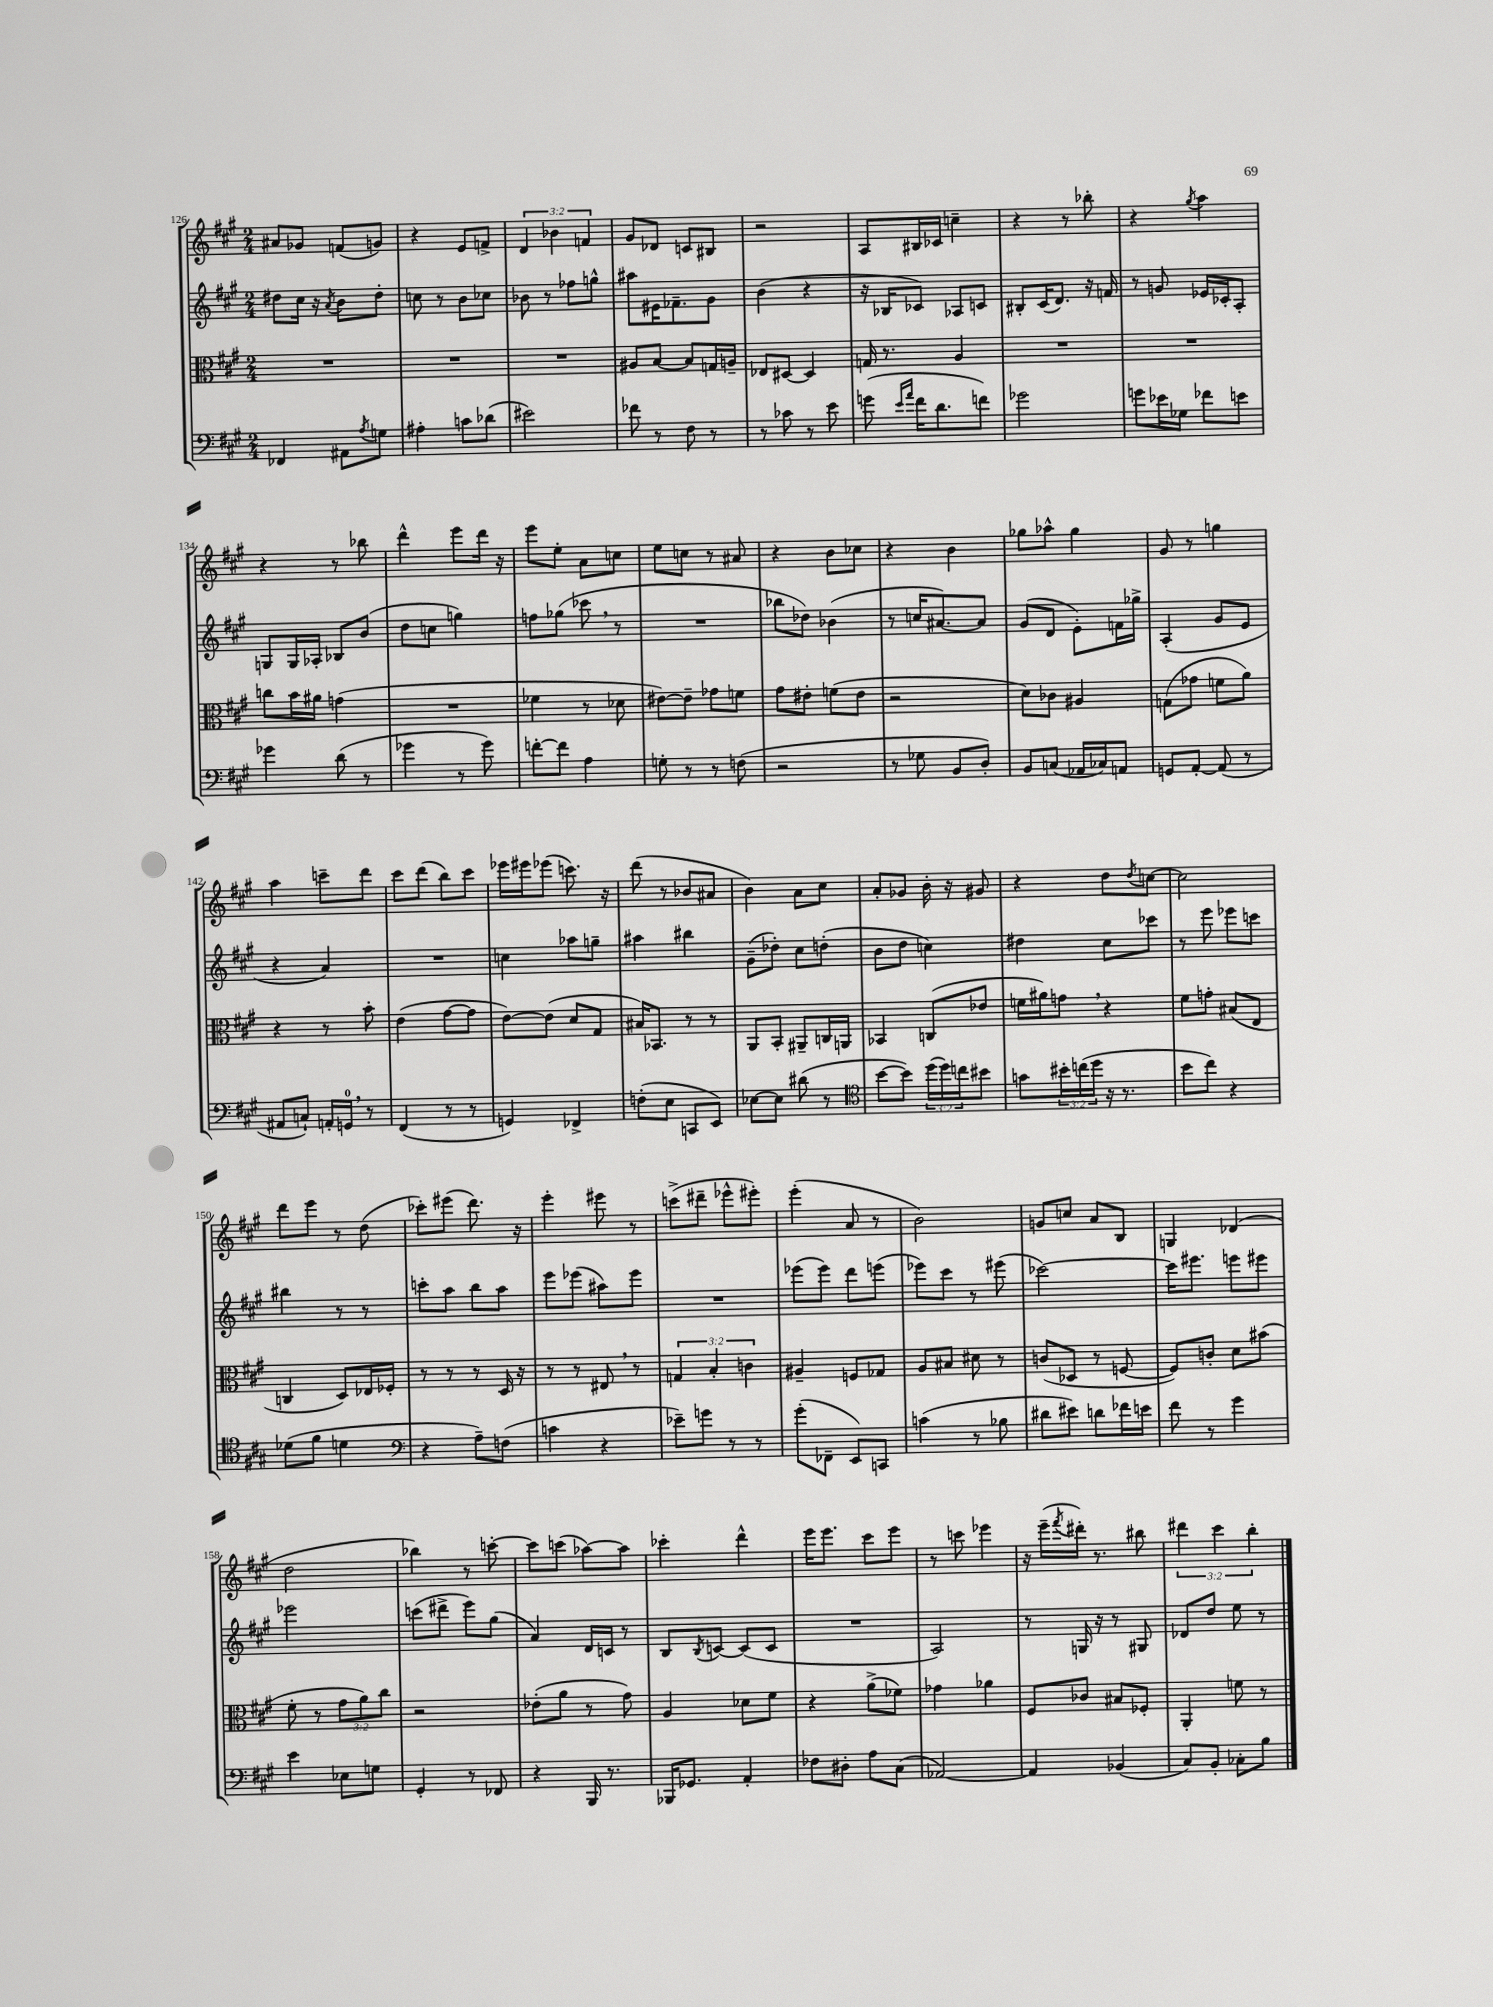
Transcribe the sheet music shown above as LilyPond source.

<<
\new StaffGroup <<
\new Staff = "s0" {
    \clef treble \key a \major \numericTimeSignature \time 2/4 \override Staff.TupletNumber.text = #tuplet-number::calc-fraction-text
    ais'8 ges'8 f'8( g'8) |
    r4 e'8 f'8-> |
    \tuplet 3/2 { d'4 bes'4 f'4 } |
    gis'8 des'8 c'8 bis8 |
    r2 |
    a8 bis16 ces'16 c''4-- |
    r4 r8 bes''8-. |
    r4 \acciaccatura { gis''8 } a''4 |
    r4 r8 bes''8 |
    d'''4-^ e'''8 d'''16 r16 |
    e'''8 e''8-. a'8 c''8 |
    e''8 c''8 r8 ais'8 |
    r4 b'8 ces''8 |
    r4 b'4 |
    ges''8 aes''8-^ ges''4 |
    gis'8 r8 g''4 |
    a''4 c'''8-- d'''8 |
    cis'''8 d'''8( b''8) cis'''8 |
    ees'''16 eis'''16 ees'''8( c'''8.) r16 |
    d'''8( r8 bes'8 ais'8 |
    b'4) a'8 cis''8 |
    a'8-. ges'8 b'16-. r16 gis'8 |
    r4 d''8 \acciaccatura { d''8 } c''8~ |
    c''2 |
    d'''8 e'''8 r8 d''8( |
    ces'''8-.) eis'''8( d'''8.) r16 |
    e'''4-. eis'''8 r8 |
    c'''8->( dis'''8-- ees'''8-^ eis'''8-.) |
    e'''4-.( a'8 r8 |
    b'2) |
    g'8 c''8 a'8 b8 |
    g4 des'4( |
    d''2 |
    bes''4) r8 c'''8~-. |
    c'''8 c'''8( aes''8~) aes''8 |
    ces'''4-. d'''4-^ |
    e'''16 e'''8. cis'''8 e'''8 |
    r8 c'''8 ees'''4 |
    r16 e'''16--( \acciaccatura { fis'''8 } dis'''16-.) r8. bis''8 |
    \tuplet 3/2 { dis'''4 cis'''4 b''4-. } \bar "|." |
}
\new Staff = "s1" {
    \clef treble \key a \major \numericTimeSignature \time 2/4
    dis''8 cis''16 r16 \acciaccatura { a'8 } b'8 dis''8-. |
    c''8 r8 b'8 ces''8 |
    bes'8 r8 fes''8 g''8-^ |
    ais''8 eis'16 fes'8.-- gis'8 |
    b'4( r4 |
    r16 bes16 ces'8) aes8 c'8 |
    bis8-. cis'16( d'8.) r16 f'16 |
    r8 g'8 ees'16 ces'16-. a8-. |
    g8 g16 aes16-. bes8 b'8( |
    d''8 c''8 g''4) |
    f''8 ges''8( ces'''8 \breathe r8 |
    R2 |
    bes''8 des''8) bes'4( |
    r8 c''16 ais'8.~) ais'8 |
    gis'8( d'8 e'8-.) f'16 ges''16-> |
    a4-.( gis'8 e'8 |
    r4 a'4) |
    R2 |
    c''4 aes''8 g''8-- |
    ais''4 bis''4 |
    gis'8--( des''8-.) cis''8 d''8-.( |
    b'8 d''8 c''4) |
    dis''4 cis''8 ces'''8 |
    r8 e'''8 ees'''8 c'''8 |
    bis''4 r8 r8 |
    c'''8-. a''8 b''8 a''8 |
    e'''8 ees'''8( ais''8) ees'''8 |
    R2 |
    ees'''8( ees'''8) d'''8 e'''8( |
    ees'''8) cis'''8 r8 eis'''8( |
    ces'''2~) |
    ces'''16 eis'''8. e'''8 eis'''8 |
    ees'''2 |
    c'''8( dis'''8-> e'''8) gis''8( |
    a'4) d'16 c'16 r8 |
    b8 \acciaccatura { b8 } c'8~ c'8( c'8 |
    R2 |
    a2) |
    r8 g16 r16 r8 gis8 |
    des'8 d''8 e''8 r8 \bar "|." |
}
\new Staff = "s2" {
    \clef alto \key a \major \numericTimeSignature \time 2/4 \override Staff.TupletNumber.text = #tuplet-number::calc-fraction-text
    R2 |
    R2 |
    R2 |
    ais8 b8~ b8 g16 a16-- |
    ees8 dis8~ dis4 |
    g16 r8. a4 |
    R2 |
    R2 |
    c''8 b'16 ais'16 g'4( |
    R2 |
    fes'4 r8 des'8 |
    eis'8~) eis'8-- ges'8 f'8 |
    gis'8 eis'8-. f'8( eis'8 |
    r2 |
    d'8) ces'8 ais4 |
    g8( ges'8 f'8 a'8) |
    r4 r8 b'8-. |
    e'4( gis'8~ gis'8 |
    e'8~) e'8( d'8 gis8 |
    bis16) bes,8. r8 r8 |
    a,8 b,8-. ais,8-- c16 a,16 |
    bes,4 c8( ees'8 |
    f'16 ais'16) g'8 \breathe r4 |
    fis'8 g'8-. bis8( e8 |
    c4 d8) ees16 fes16-. |
    r8 r8 r8 d16 r16 |
    r8 r8 eis8 \breathe r8 |
    \tuplet 3/2 { g4 b4-. c'4 } |
    ais4-- f8 ges8 |
    a8 bis8 dis'8 r8 |
    c'8( des8 r8 f8~ |
    f8) c'8-. d'8 bis'8( |
    fis'8-. r8 \tuplet 3/2 { gis'8 a'8) cis''8 } |
    r2 |
    ees'8-.( a'8 r8 gis'8) |
    a4 des'8 fis'8 |
    r4 a'8->( fes'8) |
    ges'4 aes'4 |
    fis8 ces'8 bis8 fes8-. |
    a,4-. f'8 r8 \bar "|." |
}
\new Staff = "s3" {
    \clef bass \key a \major \numericTimeSignature \time 2/4 \override Staff.TupletNumber.text = #tuplet-number::calc-fraction-text
    fes,4 ais,8 \acciaccatura { a8 } g8 |
    ais4-. c'8 des'8( |
    eis'2) |
    fes'8 r8 fis8 r8 |
    r8 ces'8 r8 e'8 |
    g'8( \grace { e'16 a'16 } fis'16 d'8. f'8) |
    ges'2 |
    g'8 ees'16 ges16 fes'8 e'8 |
    ges'4 d'8( r8 |
    ges'4 r8 ges'8) |
    f'8~-. f'8 a4 |
    g8-. r8 r8 f8( |
    r2 |
    r8 ges8 b,8 d8-.) |
    b,8 c8( aes,16 ces16) a,8 |
    g,8 a,8~-. a,8( r8 |
    ais,8 c8-!) a,16-. g,16-0 \breathe r8 |
    fis,4( r8 r8 |
    g,4) fes,4-> |
    f8-.( e8 c,8 e,8) |
    ees8~ ees8 dis'8( r8 |
    \clef tenor b'8~ b'8) \tuplet 3/2 { d''16( d''16) c''16 } bis'8 |
    g'8 \tuplet 3/2 { bis'16-. c''16( d''16 } r16 r8. |
    b'8 cis''8) r4 |
    des'8( fis'8 d'4 |
    \clef bass r4 a8--) f8( |
    c'4 r4 |
    ees'8--) g'8 r8 r8 |
    gis'8-.( fes,8-- e,8) c,8 |
    c'4( r8 bes8 |
    dis'8 eis'8) d'8 fes'16 e'16 |
    fis'8 r8 gis'4 |
    e'4 ees8 g8 |
    gis,4-. r8 fes,8 |
    r4 b,,16 r8. |
    bes,,16 ges,8. a,4-. |
    fes8 dis8-. a8 cis8( |
    aes,2~) |
    aes,4 bes,4( |
    cis8) b,8-. ces8-. b8 \bar "|." |
}
>>
>>
\layout { \context { \Score currentBarNumber = #126 } }
